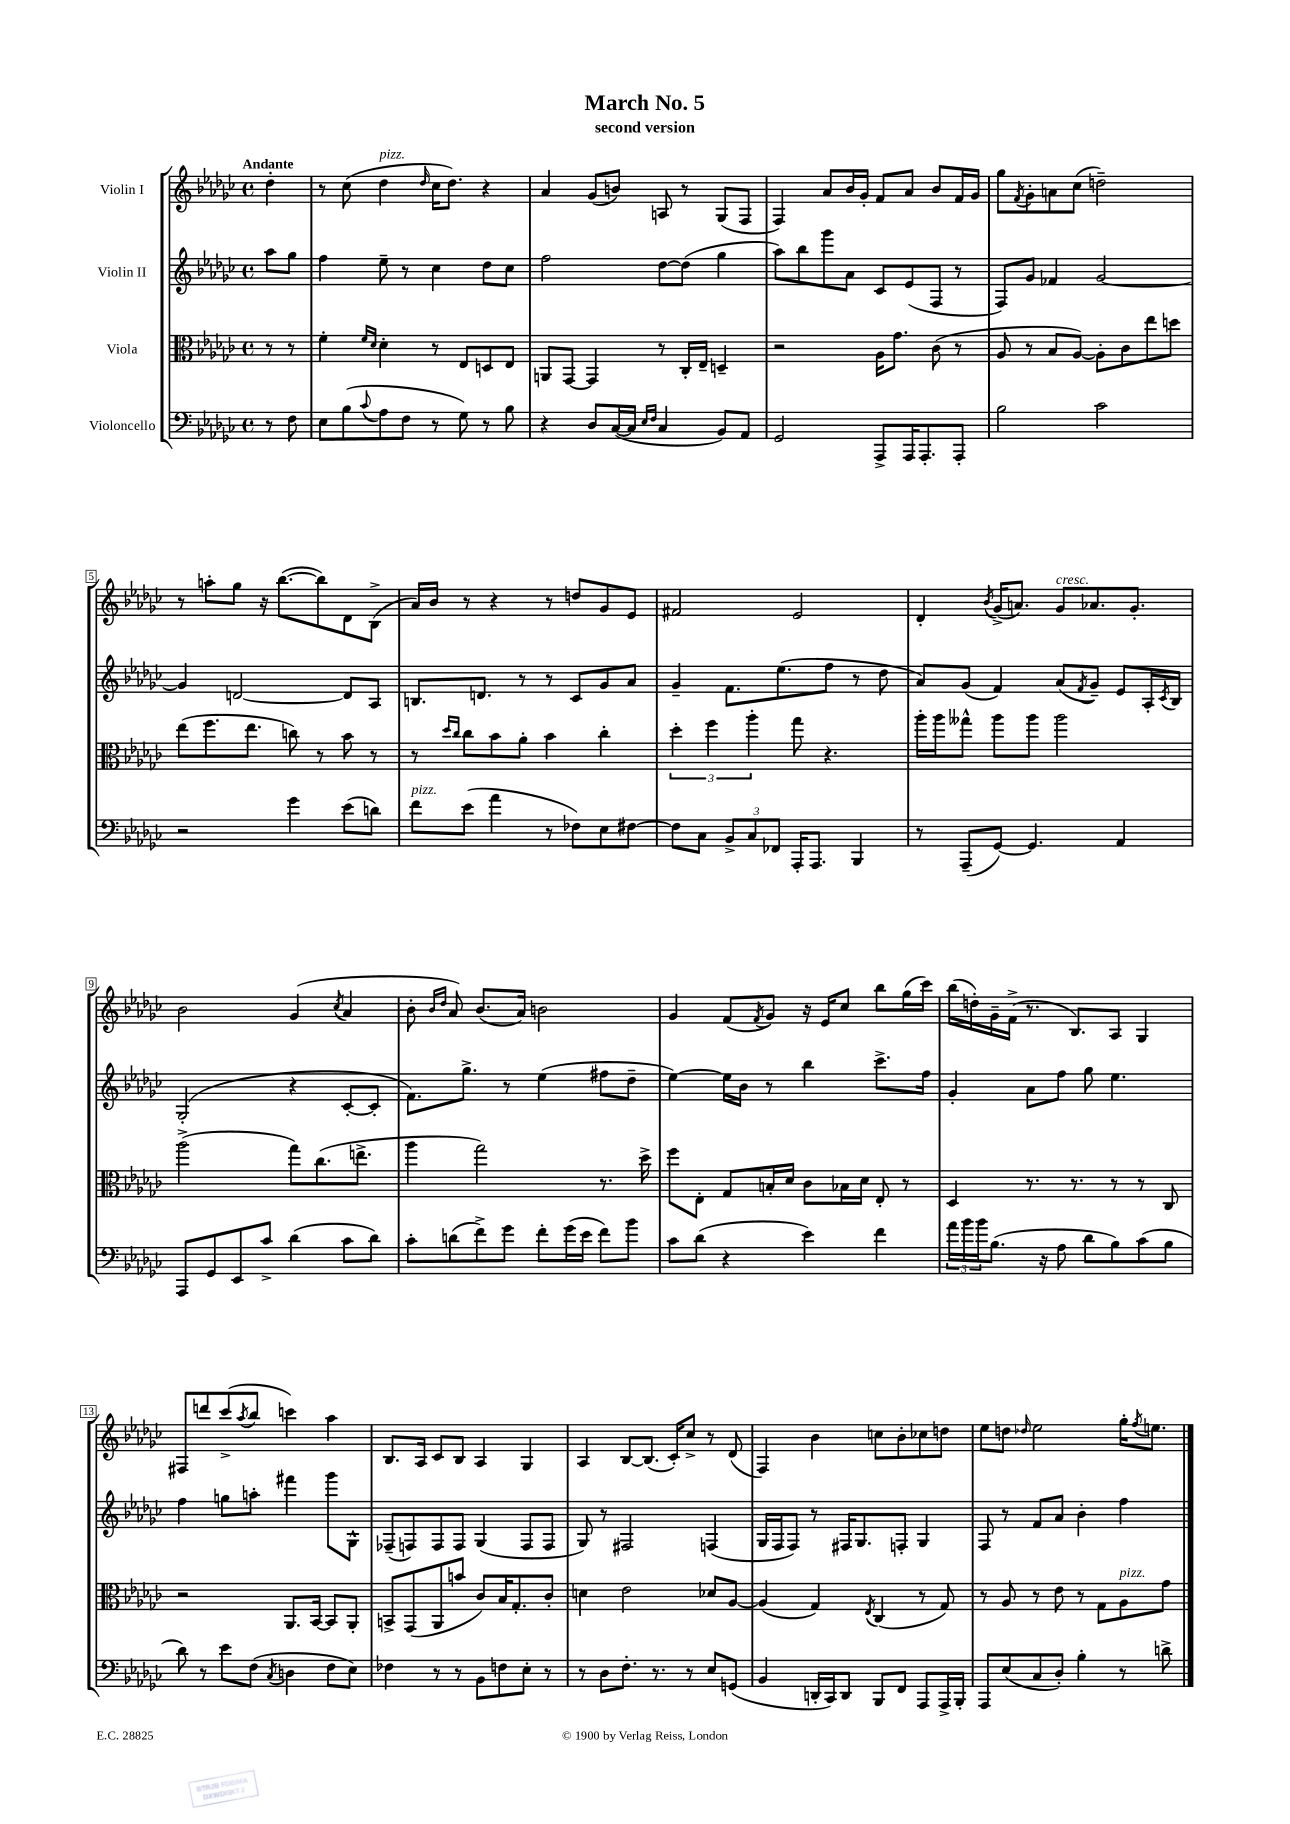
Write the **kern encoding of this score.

**kern	**kern	**kern	**kern
*staff4	*staff3	*staff2	*staff1
*clefF4	*clefC3	*clefG2	*clefG2
*k[b-e-a-d-g-c-]	*k[b-e-a-d-g-c-]	*k[b-e-a-d-g-c-]	*k[b-e-a-d-g-c-]
*M4/4	*M4/4	*M4/4	*M4/4
*met(c)	*met(c)	*met(c)	*met(c)
8r	8r	8aa-	4dd-'
8F	8r	8gg-	.
=	=	=	=
8E-	4f'	4ff	8r
(8B-	.	.	(8cc-
.	16qqf	.	.
8qqc-	16qqd-	.	.
8A-	4d-'	8ee-~	4dd-
8F	.	8r	.
.	.	.	16qqdd-
8r	8r	4cc-	16cc-
.	.	.	8.dd-)
8G-)	8E-	.	.
8r	8D	8dd-	4r
8B-	8E-	8cc-	.
=	=	=	=
4r	8AA	2ff	4a-
.	[8GG-	.	.
8D-	4GG-]	.	(8g-
([16C-	.	.	8b)
16C-]	.	.	.
16qqE-	.	.	.
16qqF	.	.	.
4C-	8r	[8dd-	8A
.	16C-'	(8dd-]	8r
.	16E-~	.	.
8BB-)	4D~	4gg-	(8G-
8AA-	.	.	8F
=	=	=	=
2GG-	2r	8aa-)	4F)
.	.	8bb-	.
.	.	8ggg-	8a-
.	.	8a-	16b-
.	.	.	16g-'
8AAA-^	16A-	8c-	8f
.	8.g-	.	.
16AAA-	.	(8e-	8a-
8.AAA-'	.	.	.
.	(8c-	8F	8b-
8AAA-'	8r	8r	16f
.	.	.	16g-
=	=	=	=
2B-	8A-	8F)	8gg-
.	.	.	8qf
.	8r	8g-	8g-'
.	8B-	4f-	8a
.	[8A-)	.	(8cc-
2c-	8A-']	[2g-	2dd~)
.	8c-	.	.
.	8ee-	.	.
.	8dd	.	.
=	=	=	=
2r	(8ee-	4g-]	8r
.	8.ff	.	8aa'
.	.	[2d	8gg-
.	8.ee-	.	.
.	.	.	16r
.	.	.	([8.bb-
4g-	8cc)	.	.
.	8r	.	8bb-])
(8e-	8b-	8d]	8d-
8d)	8r	8A-	(8B-^
=	=	=	=
8f	8r	8.B	16a-)
.	.	.	16b-
.	16qqdd-	.	.
.	16qqcc-	.	.
(8e-	8cc-	.	8r
.	.	8.d	.
4a-	8b-	.	4r
.	8a-'	8r	.
8r	4b-	8r	8r
8F-)	.	8c-	8dd
8E-	4cc-'	8g-	8g-
[8F#	.	8a-	8e-
=	=	=	=
8F#]	6dd-'	4g-~	2f#
8C-	.	.	.
.	6ff	.	.
12BB-^	.	8.f	.
12C-	6aa-'	.	.
12FF-	.	.	.
.	.	(8.ee-	.
16AAA-'	8gg-	.	2e-
8.AAA-	.	.	.
.	4.r	8ff	.
4BBB-	.	8r	.
.	.	8dd-	.
=	=	=	=
8r	16aa-'	8a-)	4d-'
.	16aa-	.	.
(8AAA-~	8gg--^^	(8g-	.
.	.	.	8qb-
[8GG-)	8aa-	4f)	(16g-^
.	.	.	8.a)
4.GG-]	8aa-	.	.
.	2aa-	(8a-	8g-
.	.	8qf	.
.	.	8g-~)	8.a-
4AA-	.	8e-	.
.	.	.	8.g-'
.	.	16A-'	.
.	.	8qc-	.
.	.	16B-	.
=	=	=	=
8AAA-	(2aa-^	(2G-'	2b-
8GG-	.	.	.
8EE-	.	.	.
8c-^	.	.	.
(4d-	8gg-)	4r	(4g-
.	(8.cc-	.	.
.	.	.	8qcc-
8c-	.	[8c-'	4a-
.	8.ee^	.	.
8d-)	.	8c-']	.
=	=	=	=
8c-'	4aa-	8.f)	8b-'
.	.	.	16qqb-
.	.	.	16qqdd-
(8d	.	.	8a-)
.	.	8.gg-^	.
8f^)	2gg-)	.	(8.b-
8g-	.	8r	.
.	.	.	16a-)
8f'	.	(4ee-	2b
(16g-	.	.	.
16e-	.	.	.
8f)	8.r	8ff#	.
8b-	.	8dd-~	.
.	16dd-^	.	.
=	=	=	=
8c-	8ff	[4ee-)	4g-
(8d-	8E-'	.	.
4r	8G-	16ee-]	(8f
.	.	16b-	.
.	.	.	8qf
.	16B'	8r	8g-)
.	16d-	.	.
4e-)	8c-	4bb-	16r
.	.	.	16e-
.	16B-	.	8cc-
.	16d-	.	.
4f	8E-'	8.ccc-^	8bb-
.	8r	.	(16gg-
.	.	16ff	16ccc-)
=	=	=	=
24a-	4D-	4g-'	(16bb-
24b-	.	.	.
.	.	.	16dd')
24b-	.	.	.
(8.B-	.	.	16g-~
.	.	.	(16f^
.	8.r	8a-	8.r
16r	.	.	.
8A-	.	8ff	.
.	8.r	.	8.B-)
8d-	.	8gg-	.
8B-)	8r	4.ee-	8A-
(8c-	8r	.	4G-
8B-	8C-	.	.
=	=	=	=
8d-)	2r	4ff	8F#
8r	.	.	8ddd
8e-	.	8gg	(8ccc-^
.	.	.	8qaa-
(8F	.	8aa'	8bb-
8qC-	.	.	.
4D	8.AA-	4fff#	4ccc)
.	[16BB-	.	.
8F	8BB-]	8ggg-	4aa-
8E-)	8AA-'	8G-^^	.
=	=	=	=
4F-	8BB^	(8F-~	8.B-
.	(8GG-	8F)	.
.	.	.	16A-
8r	8AA-	8F	8c-
8r	8b	8F	8B-
8BB-	8c-)	(4G-	4A-
8F	16B-	.	.
.	8.G-'	.	.
8E-'	.	8F	4G-
8r	8c-'	8F	.
=	=	=	=
8r	4d	8G-)	4A-
8D-	.	8r	.
8.F'	2e-	2F#	[8B-
.	.	.	(8.B-]
8.r	.	.	.
.	.	.	16c-')
8r	.	.	8cc-^
8E-	8d-	(4F	8r
(8GG	[8A-	.	(8d-
=	=	=	=
4BB-	(4A-]	16G-	4F)
.	.	16F	.
.	.	8F)	.
16DD'	4G-)	8r	4b-
16CC-)	.	.	.
8DD	.	16F#	.
.	.	8.G-	.
.	8qE-	.	.
8BBB-	(4C-	.	8cc
8FF	.	8F'	8b-'
8AAA-	8r	4G-	8cc-
16AAA-^	8G-)	.	8dd
16BBB-'	.	.	.
=	=	=	=
8AAA-	8r	8F	8ee-
(8E-	8A-	8r	8dd
.	.	.	16qqdd-
8C-	8r	8f	2ee-
8D-')	8e-	8a-	.
4B-'	8r	4b-'	.
.	8G-	.	.
8r	8A-	4ff	16gg-'
.	.	.	8qff
.	.	.	8.ee
8d^	8g-	.	.
==	==	==	==
*-	*-	*-	*-
